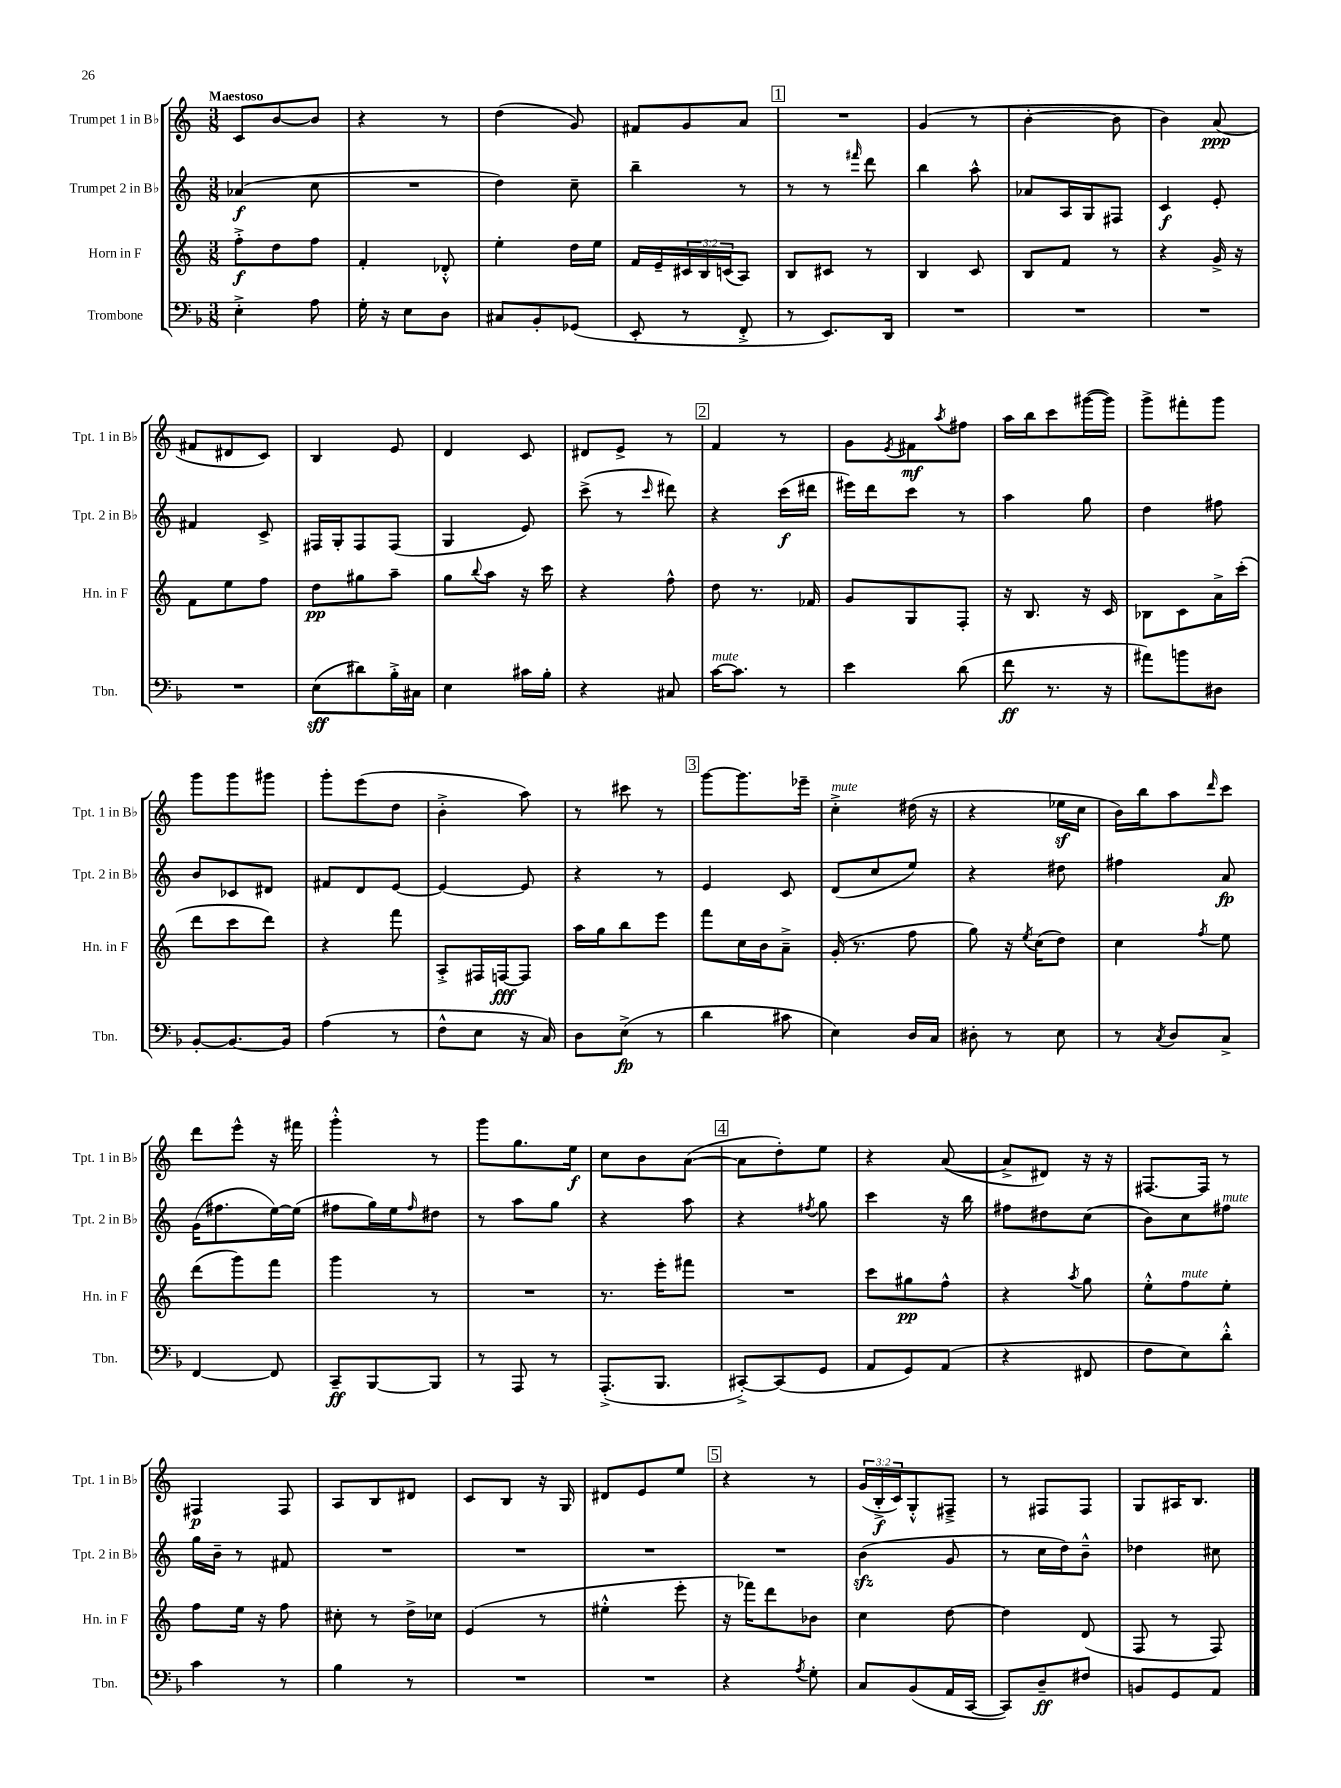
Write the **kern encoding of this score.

**kern	**dynam	**kern	**dynam	**kern	**dynam	**kern	**dynam
*part4	*part4	*part3	*part3	*part2	*part2	*part1	*part1
*staff4	*staff4	*staff3	*staff3	*staff2	*staff2	*staff1	*staff1
*I"Trombone	*	*I"Horn in F	*	*I"Trumpet 2 in B♭	*	*I"Trumpet 1 in B♭	*
*I'Tbn.	*	*I'Hn. in F	*	*I'Tpt. 2 in B♭	*	*I'Tpt. 1 in B♭	*
*clefF4	*	*clefG2	*	*clefG2	*	*clefG2	*
*k[b-]	*	*k[]	*	*k[]	*	*k[]	*
*M3/8	*	*M3/8	*	*M3/8	*	*M3/8	*
=1	=1	=1	=1	=1	=1	=1	=1
!	!	!	!	!	!	!LO:TX:a:B:t=Maestoso	!
4E'^\	.	8ff'^\L	f	(4a-X/	f	8c/L	.
.	.	8dd\	.	.	.	[8b/	.
8A\	.	8ff\J	.	8cc\	.	8b/J]	.
=2	=2	=2	=2	=2	=2	=2	=2
16G'\	.	4f'/	.	4.r	.	4r	.
16r	.	.	.	.	.	.	.
8E\L	.	.	.	.	.	.	.
8D\J	.	8d-X'^^/	.	.	.	8r	.
=3	=3	=3	=3	=3	=3	=3	=3
8C#X/L	.	4ee'\	.	4dd\)	.	(4dd\	.
8BB-'/	.	.	.	.	.	.	.
(8GG-X/J	.	16dd\LL	.	8cc~\	.	8g/)	.
.	.	16ee\JJ	.	.	.	.	.
=4	=4	=4	=4	=4	=4	=4	=4
8EE'/	.	16f/LL	.	4bb~\	.	8f#X/L	.
.	.	16e~/	.	.	.	.	.
8r	.	24c#X/	.	.	.	8g/	.
.	.	24B/	.	.	.	.	.
.	.	(24cn/J	.	.	.	.	.
8FF'^/	.	8A/J)	.	8r	.	8a/J	.
!!LO:REH:place=s1:t=1
=5	=5	=5	=5	=5	=5	=5	=5
8r	.	8B/L	.	8r	.	4.r	.
8.EE/L)	.	8c#X/J	.	8r	.	.	.
.	.	.	.	16qqfff#X/	.	.	.
.	.	8r	.	8ddd\	.	.	.
16DD/Jk	.	.	.	.	.	.	.
=6	=6	=6	=6	=6	=6	=6	=6
4.r	.	4B/	.	4bb\	.	(4g/	.
.	.	8c/	.	8aa^^\	.	8r	.
=7	=7	=7	=7	=7	=7	=7	=7
4.r	.	8B/L	.	8a-X/L	.	[4b'\	.
.	.	8f/J	.	16A/L	.	.	.
.	.	.	.	16G/J	.	.	.
.	.	8r	.	8F#X/J	.	8b\]	.
=8	=8	=8	=8	=8	=8	=8	=8
4.r	.	4r	.	4c/	f	4b\)	.
.	.	16g^/	.	8e'/	.	(8a/	ppp
.	.	16r	.	.	.	.	.
!!LO:LB:g=z
=9	=9	=9	=9	=9	=9	=9	=9
4.r	.	8f\L	.	4f#X/	.	8f#X/L	.
.	.	8ee\	.	.	.	8d#X/	.
.	.	8ff\J	.	8c^/	.	8c/J)	.
=10	=10	=10	=10	=10	=10	=10	=10
(8E\L	sff	8dd\L	pp	16F#X/LL	.	4B/	.
.	.	.	.	16G'/J	.	.	.
8d#X\)	.	8gg#X\	.	8F#/	.	.	.
16B-'^\L	.	8aa~\J	.	(8F#/J	.	8e/	.
16C#X\JJ	.	.	.	.	.	.	.
=11	=11	=11	=11	=11	=11	=11	=11
4E\	.	8gg\L	.	4G/	.	4d/	.
.	.	8qqbb/	.	.	.	.	.
.	.	8aa\J	.	.	.	.	.
16c#X\LL	.	16r	.	8e/)	.	8c/	.
16B-'\JJ	.	16ccc\	.	.	.	.	.
=12	=12	=12	=12	=12	=12	=12	=12
4r	.	4r	.	(8ccc^\	.	8d#X/L	.
.	.	.	.	8r	.	8e^/J	.
.	.	.	.	16qqccc/	.	.	.
8C#X/	.	8ff^^\	.	8ddd#X\)	.	8r	.
!!LO:REH:place=s1:t=2
=13	=13	=13	=13	=13	=13	=13	=13
!LO:TX:a:i:t=mute	!	!	!	!	!	!	!
[16c\KL	.	8dd\	.	4r	.	4f/	.
8.c\J]	.	.	.	.	.	.	.
.	.	8.r	.	.	.	.	.
8r	.	.	.	(16ccc\LL	f	8r	.
.	.	16f-X/	.	16ddd#X\JJ	.	.	.
=14	=14	=14	=14	=14	=14	=14	=14
4e\	.	8g/L	.	16eee#X\LL)	.	8g\L	.
.	.	.	.	16ddd\J	.	.	.
.	.	.	.	.	.	8qe/	.
.	.	8G/	.	8ccc\J	.	8f#X\	mf
.	.	.	.	.	.	8qaa/	.
(8d\	.	8F'/J	.	8r	.	8ff#X\J	.
=15	=15	=15	=15	=15	=15	=15	=15
8f\	ff	16r	.	4aa\	.	16aa\LL	.
.	.	8.B/	.	.	.	16bb\J	.
8.r	.	.	.	.	.	8ccc\	.
.	.	16r	.	8gg\	.	([16ggg#X\L	.
16r	.	16c/	.	.	.	16ggg#\JJ])	.
=16	=16	=16	=16	=16	=16	=16	=16
8a#X\L)	.	8B-X\L	.	4dd\	.	8ggg^\L	.
8bn\	.	8c\	.	.	.	8fff#X'\	.
8D#X\J	.	16a^\L	.	8ff#X\	.	8ggg\J	.
.	.	(16ccc'\JJ	.	.	.	.	.
!!LO:LB:g=z
=17	=17	=17	=17	=17	=17	=17	=17
[8BB-'/L	.	8ddd\L	.	8b/L	.	8ggg\L	.
8.BB-/_	.	8ccc\	.	8c-X/	.	8ggg\	.
.	.	8ddd\J)	.	8d#X/J	.	8ggg#X\J	.
16BB-/Jk]	.	.	.	.	.	.	.
=18	=18	=18	=18	=18	=18	=18	=18
(4A\	.	4r	.	8f#X/L	.	8ggg'\L	.
.	.	.	.	8d/	.	(8eee\	.
8r	.	8fff\	.	[8e/J	.	8dd\J	.
=19	=19	=19	=19	=19	=19	=19	=19
8F^^\L	.	8A'^/L	.	4e/_	.	4b'^\	.
8E\J	.	16F#X/L	.	.	.	.	.
.	.	[16Fn/J	fff	.	.	.	.
16r	.	8F/J]	.	8e/]	.	8aa\)	.
16C/)	.	.	.	.	.	.	.
=20	=20	=20	=20	=20	=20	=20	=20
8D\L	.	16aa\LL	.	4r	.	8r	.
.	.	16gg\J	.	.	.	.	.
(8E^\J	fp	8bb\	.	.	.	8ccc#X\	.
8r	.	8eee\J	.	8r	.	8r	.
!!LO:REH:place=s1:t=3
=21	=21	=21	=21	=21	=21	=21	=21
4d\	.	8fff\L	.	4e/	.	[8ggg\L	.
.	.	16cc\L	.	.	.	8.ggg\]	.
.	.	16b\J	.	.	.	.	.
8c#X\	.	8a~^\J	.	8c/	.	.	.
.	.	.	.	.	.	16eee-X~\Jk	.
=22	=22	=22	=22	=22	=22	=22	=22
!	!	!	!	!	!	!LO:TX:a:i:t=mute	!
4E\)	.	(16g'/	.	(8d/L	.	4cc'^\	.
.	.	8.r	.	.	.	.	.
.	.	.	.	8cc/	.	.	.
16D/LL	.	8ff\	.	8ee/J)	.	(16dd#X\	.
16C/JJ	.	.	.	.	.	16r	.
=23	=23	=23	=23	=23	=23	=23	=23
8D#X'\	.	8gg\)	.	4r	.	4r	.
8r	.	16r	.	.	.	.	.
.	.	8qee/	.	.	.	.	.
.	.	(16cc\KL	.	.	.	.	.
8E\	.	8dd\J)	.	8dd#X\	.	16ee-Xz\LL	.
.	.	.	.	.	.	16cc\JJ	.
=24	=24	=24	=24	=24	=24	=24	=24
8r	.	4cc\	.	4ff#X\	.	16b\LL)	.
.	.	.	.	.	.	16bb\J	.
8qC/	.	.	.	.	.	.	.
8D/L	.	.	.	.	.	8aa\	.
.	.	8qff/	.	.	.	16qqddd/	.
8C^/J	.	8ee\	.	8a/	fp	8ccc\J	.
!!LO:LB:g=z
=25	=25	=25	=25	=25	=25	=25	=25
[4FF/	.	(8ddd\L	.	(16g\KL	.	8ddd\L	.
.	.	.	.	8.ff#X\	.	.	.
.	.	8ggg\)	.	.	.	8eee^^\J	.
8FF/]	.	8fff\J	.	[16ee\L)	.	16r	.
.	.	.	.	(16ee\JJ]	.	16fff#X\	.
=26	=26	=26	=26	=26	=26	=26	=26
8CC~/L	ff	4ggg\	.	8ff#X\L	.	4ggg'^^\	.
[8BBB-/	.	.	.	16gg\L)	.	.	.
.	.	.	.	16ee\J	.	.	.
.	.	.	.	16qqff#/	.	.	.
8BBB-/J]	.	8r	.	8dd#X\J	.	8r	.
=27	=27	=27	=27	=27	=27	=27	=27
8r	.	4.r	.	8r	.	8ggg\L	.
8AAA/	.	.	.	8aa\L	.	8.gg\	.
8r	.	.	.	8gg\J	.	.	.
.	.	.	.	.	.	16ee\Jk	f
=28	=28	=28	=28	=28	=28	=28	=28
(8.AAA'^/L	.	8.r	.	4r	.	8cc\L	.
.	.	.	.	.	.	8b\	.
8.BBB-/J	.	16eee'\KL	.	.	.	.	.
.	.	8fff#X\J	.	8aa\	.	([8a\J	.
!!LO:REH:place=s1:t=4
=29	=29	=29	=29	=29	=29	=29	=29
[8CC#X'^/L)	.	4.r	.	4r	.	8a\L]	.
(8CC#/]	.	.	.	.	.	8dd'\)	.
.	.	.	.	8qff#X/	.	.	.
8GG/J	.	.	.	8gg\	.	8ee\J	.
=30	=30	=30	=30	=30	=30	=30	=30
8AA/L	.	8ccc\L	.	4ccc\	.	4r	.
8GG/)	.	8gg#X\	pp	.	.	.	.
(8AA/J	.	8ff^^\J	.	16r	.	([8a/	.
.	.	.	.	16bb\	.	.	.
=31	=31	=31	=31	=31	=31	=31	=31
4r	.	4r	.	8ff#X\L	.	8a^/L]	.
.	.	.	.	8dd#X\	.	8d#X/J)	.
.	.	8qaa/	.	.	.	.	.
8FF#X/	.	8gg\	.	(8cc\J	.	16r	.
.	.	.	.	.	.	16r	.
=32	=32	=32	=32	=32	=32	=32	=32
8F\L	.	8ee'^^\L	.	8b\L)	.	[8.F#X/L	.
!	!	!LO:TX:a:i:t=mute	!	!	!	!	!
8E\)	.	8ff\	.	8cc\	.	.	.
.	.	.	.	.	.	16F#/Jk]	.
!	!	!	!	!LO:TX:a:i:t=mute	!	!	!
8d'^^\J	.	8ee'\J	.	8ff#X\J	.	8r	.
!!LO:LB:g=z
=33	=33	=33	=33	=33	=33	=33	=33
4c\	.	8ff\L	.	16gg\LL	.	4F#X/	p
.	.	.	.	16b~\JJ	.	.	.
.	.	16ee\Jk	.	8r	.	.	.
.	.	16r	.	.	.	.	.
8r	.	8ff\	.	8f#X/	.	8F#/	.
=34	=34	=34	=34	=34	=34	=34	=34
4B-\	.	8cc#X'\	.	4.r	.	8A/L	.
.	.	8r	.	.	.	8B/	.
8r	.	16dd^\LL	.	.	.	8d#X/J	.
.	.	16cc-X\JJ	.	.	.	.	.
=35	=35	=35	=35	=35	=35	=35	=35
4.r	.	(4e/	.	4.r	.	8c/L	.
.	.	.	.	.	.	8B/J	.
.	.	8r	.	.	.	16r	.
.	.	.	.	.	.	16G/	.
=36	=36	=36	=36	=36	=36	=36	=36
4.r	.	4ee#X'^^\	.	4.r	.	8d#X/L	.
.	.	.	.	.	.	8e/	.
.	.	8eee'\	.	.	.	8ee/J	.
!!LO:REH:place=s1:t=5
=37	=37	=37	=37	=37	=37	=37	=37
4r	.	16r	.	4.r	.	4r	.
.	.	16fff-X\KL)	.	.	.	.	.
.	.	8ddd\	.	.	.	.	.
8qA/	.	.	.	.	.	.	.
8G'\	.	8b-X\J	.	.	.	8r	.
=38	=38	=38	=38	=38	=38	=38	=38
8C/L	.	4cc\	.	(4bzz\	.	(24g/LL	.
.	.	.	.	.	.	24B'^/	f
.	.	.	.	.	.	24c/J)	.
(8BB-/	.	.	.	.	.	8G'^^/	.
16AA/L	.	[8dd\	.	8g/	.	8F#X~^/J	.
[16CC/JJ	.	.	.	.	.	.	.
=39	=39	=39	=39	=39	=39	=39	=39
8CC/L])	.	4dd\]	.	8r	.	8r	.
8D~/	ff	.	.	16cc\LL	.	8F#X/L	.
.	.	.	.	16dd\J)	.	.	.
8F#X/J	.	(8d/	.	8b~^^\J	.	8F#/J	.
=40	=40	=40	=40	=40	=40	=40	=40
8BBn/L	.	8F/	.	4dd-X\	.	8G/L	.
8GG/	.	8r	.	.	.	16A#X/K	.
.	.	.	.	.	.	8.B/J	.
8AA/J	.	8F/)	.	8cc#X\	.	.	.
==	==	==	==	==	==	==	==
*-	*-	*-	*-	*-	*-	*-	*-
